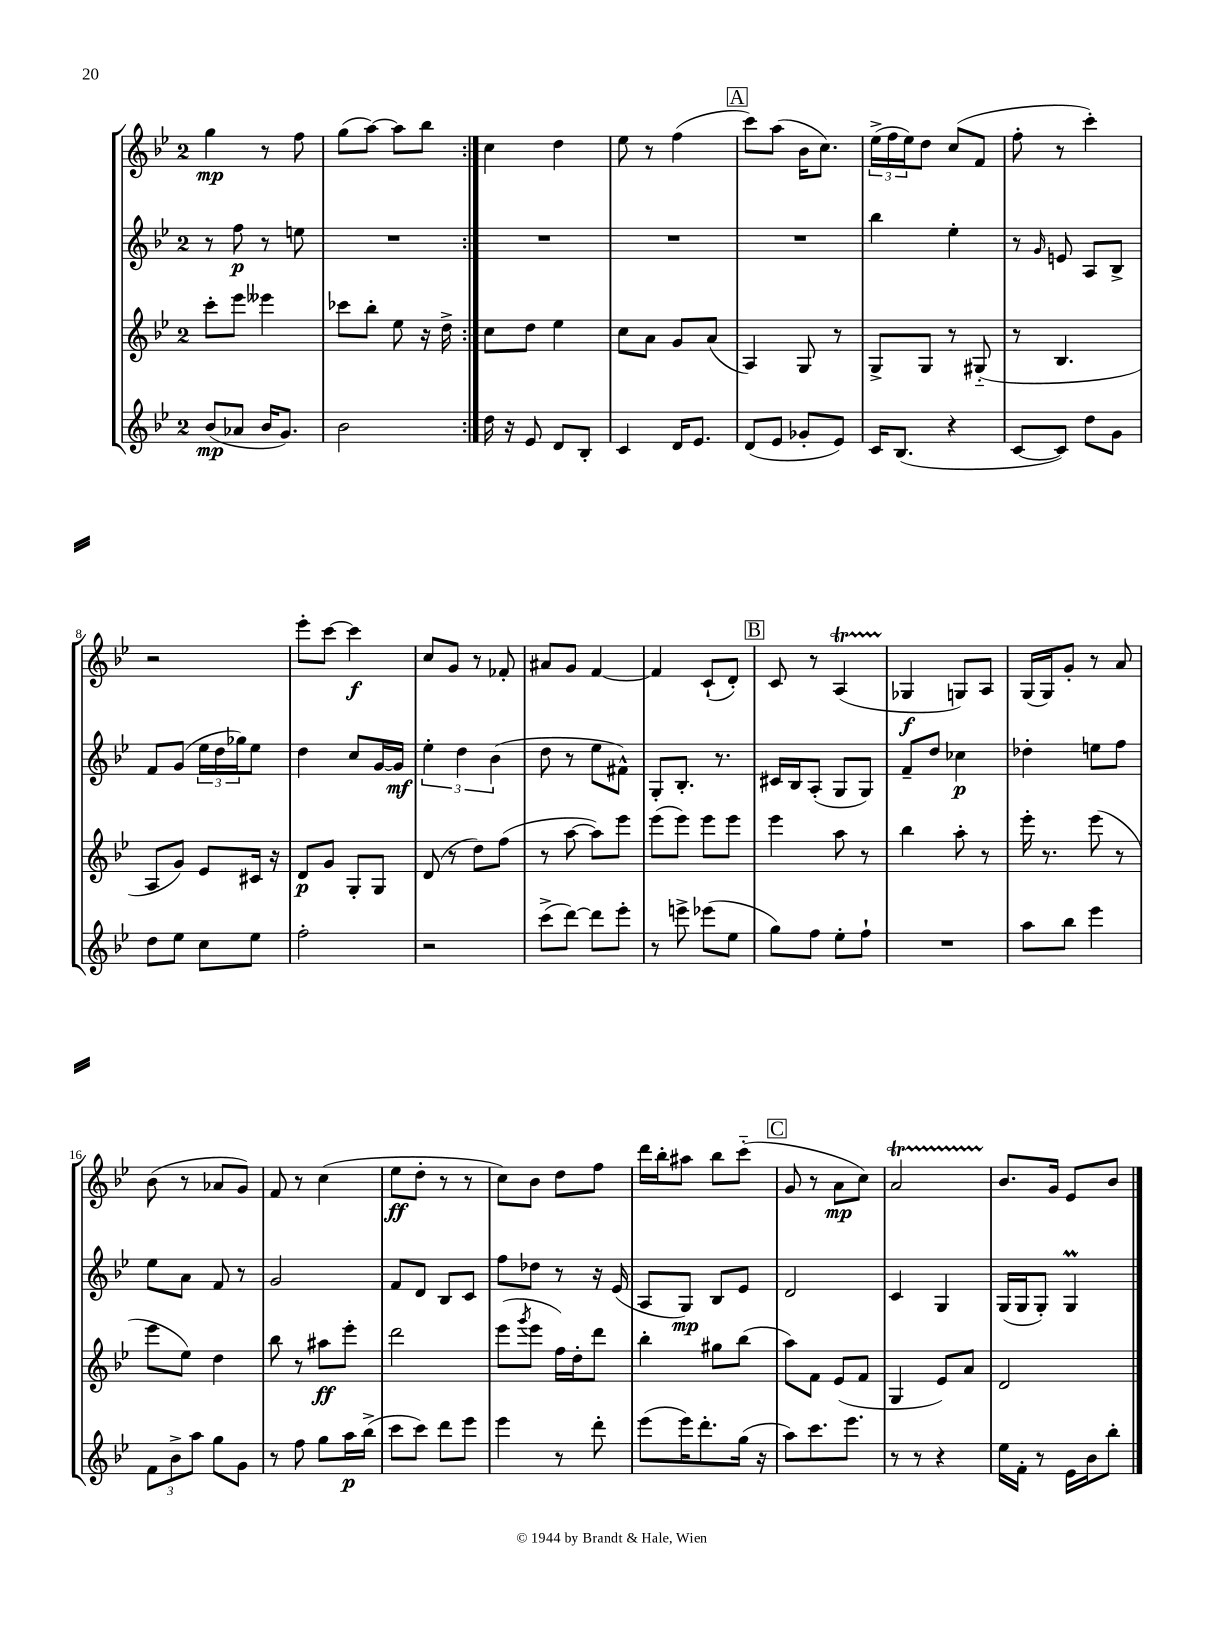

**kern	**kern	**kern	**kern
*staff4	*staff3	*staff2	*staff1
*clefG2	*clefG2	*clefG2	*clefG2
*k[b-e-]	*k[b-e-]	*k[b-e-]	*k[b-e-]
*M2/4	*M2/4	*M2/4	*M2/4
(8b-	8ccc'	8r	4gg
8a-	8eee-	8ff	.
16b-	4eee--	8r	8r
8.g)	.	.	.
.	.	8ee	8ff
=	=	=	=
2b-	8ccc-	2r	(8gg
.	8bb-'	.	[8aa)
.	8ee-	.	8aa]
.	16r	.	8bb-
.	16dd^	.	.
=:|!	=:|!	=:|!	=:|!
16dd	8cc	2r	4cc
16r	.	.	.
8e-	8dd	.	.
8d	4ee-	.	4dd
8B-'	.	.	.
=	=	=	=
4c	8cc	2r	8ee-
.	8a	.	8r
16d	8g	.	(4ff
8.e-	.	.	.
.	(8a	.	.
=	=	=	=
(8d	4A)	2r	8ccc)
8e-	.	.	(8aa
8g-'	8G	.	16b-
.	.	.	8.cc)
8e-)	8r	.	.
=	=	=	=
16c	8G^	4bb-	(24ee-^
.	.	.	24ff
(8.B-	.	.	.
.	.	.	24ee-)
.	8G	.	8dd
4r	8r	4ee-'	(8cc
.	(8G#'~	.	8f
=	=	=	=
[8c	8r	8r	8ff'
.	.	16qqg	.
8c])	4.B-	8e	8r
8dd	.	8A	4ccc')
8g	.	8B-^	.
=	=	=	=
8dd	8A	8f	2r
8ee-	8g)	(8g	.
8cc	8e-	24ee-	.
.	.	24dd	.
.	.	24gg-)	.
8ee-	16c#	8ee-	.
.	16r	.	.
=	=	=	=
2ff'	8d	4dd	8eee-'
.	8g	.	[8ccc
.	8G'	8cc	4ccc]
.	8G	[16g	.
.	.	16g]	.
=	=	=	=
2r	(8d	6ee-'	8cc
.	8r	.	8g
.	.	6dd	.
.	8dd)	.	8r
.	.	(6b-	.
.	(8ff	.	8f-'
=	=	=	=
(8ccc^	8r	8dd	8a#
[8ddd)	[8aa	8r	8g
8ddd]	8aa])	8ee-	[4f
8eee-'	8eee-	8f#^^)	.
=	=	=	=
8r	(8eee-	8G'	4f]
8eee^	8eee-)	8.B-'	.
(8eee-	8eee-	.	(8c`
.	.	8.r	.
8ee-	8eee-	.	8d')
=	=	=	=
8gg)	4eee-	16c#	8c
.	.	16B-	.
8ff	.	(8A'	8r
8ee-'	8aa	8G	(4A
8ff`	8r	8G)	.
=	=	=	=
2r	4bb-	8f~	4G-
.	.	8dd	.
.	8aa'	4cc-	8G)
.	8r	.	8A
=	=	=	=
8aa	16eee-'	4dd-'	(16G
.	8.r	.	16G)
8bb-	.	.	8g'
4eee-	(8eee-	8ee	8r
.	8r	8ff	8a
=	=	=	=
12f	8eee-	8ee-	(8b-
12b-^	.	.	.
.	8ee-)	8a	8r
12aa	.	.	.
8gg	4dd	8f	8a-
8g	.	8r	8g)
=	=	=	=
8r	8bb-	2g	8f
8ff	8r	.	8r
8gg	8aa#	.	(4cc
16aa	8eee-'	.	.
(16bb-^	.	.	.
=	=	=	=
8ccc	2ddd	8f	8ee-
8ccc)	.	8d	8dd'
8ddd	.	8B-	8r
8eee-	.	8c	8r
=	=	=	=
4eee-	(8eee-	8ff	8cc)
.	8qggg	.	.
.	8eee-	8dd-	8b-
8r	16ff)	8r	8dd
.	16dd'	.	.
8ddd'	8ddd	16r	8ff
.	.	(16e-	.
=	=	=	=
(8eee-	4bb-'	8A	16ddd
.	.	.	16bb-'
16eee-)	.	8G)	8aa#
8.ddd'	.	.	.
.	8gg#	8B-	8bb-
(16gg	(8bb-	8e-	(8ccc'~
16r	.	.	.
=	=	=	=
8aa)	8aa)	2d	8g
8.ccc	8f	.	8r
.	(8e-	.	8a
8.eee-	.	.	.
.	8f	.	8cc)
=	=	=	=
8r	4G	4c	2a
8r	.	.	.
4r	8e-)	4G	.
.	8a	.	.
=	=	=	=
16ee-	2d	(16G	8.b-
16f'	.	16G	.
8r	.	8G')	.
.	.	.	16g
16e-	.	4G	8e-
16b-	.	.	.
8bb-'	.	.	8b-
==	==	==	==
*-	*-	*-	*-
